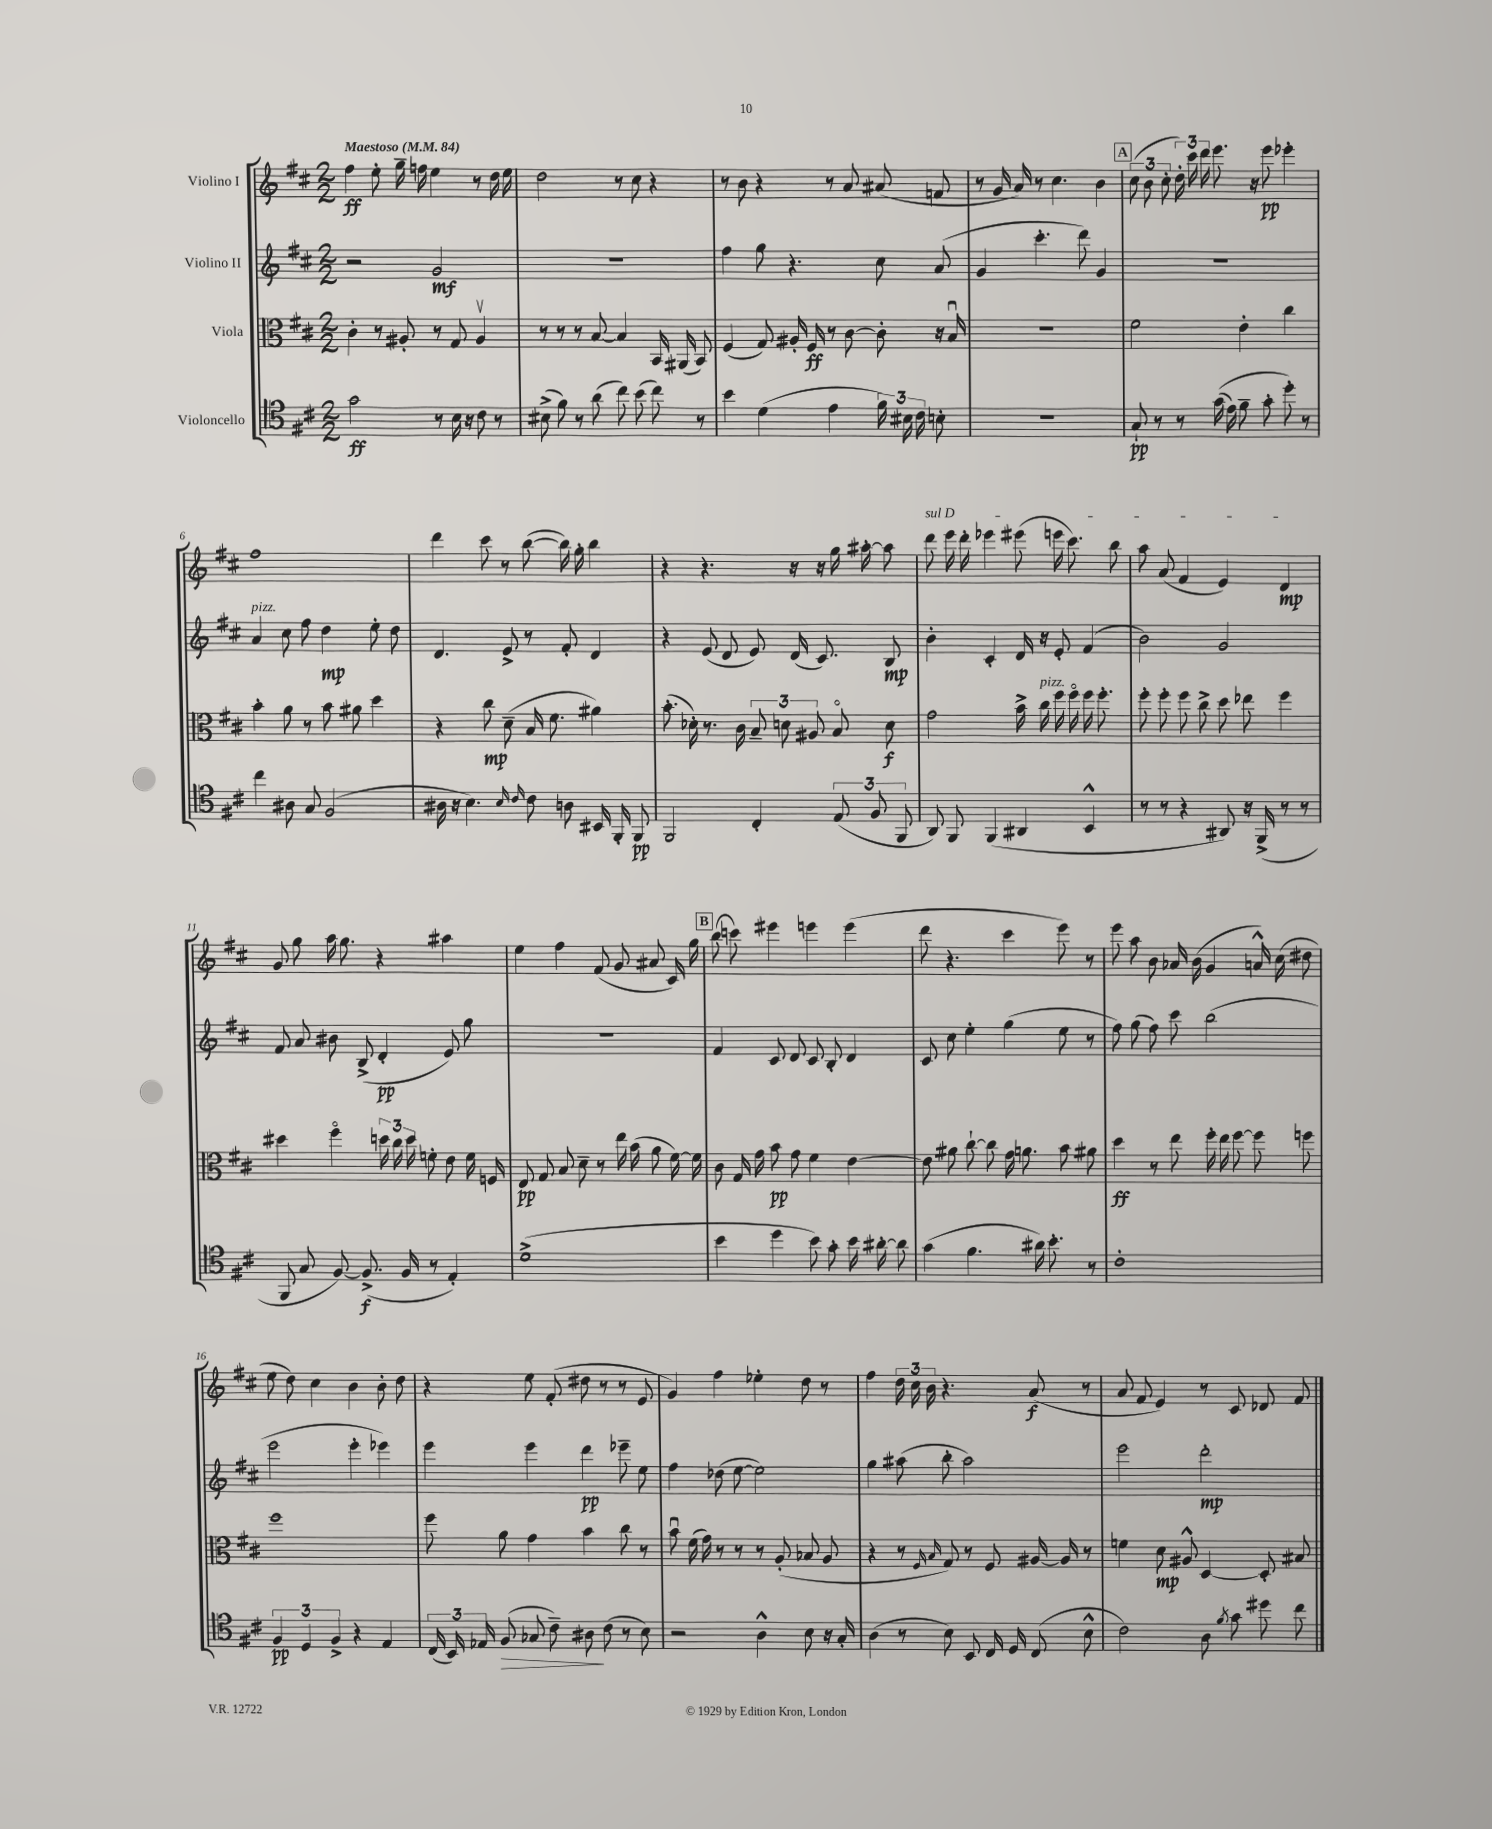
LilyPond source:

<<
\new StaffGroup <<
\new Staff = "s0" \with { instrumentName = "Violino I" } {
    \clef treble \key d \major \numericTimeSignature \time 2/2 \tempo "Maestoso" 4 = 84
    \autoBeamOff fis''4\ff e''8-. g''16-- f''16 e''4 r8 d''16 e''16 |
    d''2 r8 cis''8 r4 |
    r8 b'8 r4 r8 a'8 ais'8( f'8 |
    r8 g'16 a'16) r8 cis''4. b'4 |
    \mark \markup { \box "A" } \tuplet 3/2 { cis''8( b'8 cis''8-. } \tuplet 3/2 { d''16-.) cis'''16 d'''16 } e'''8. r16 e'''8\pp ees'''4-. |
    fis''1 |
    d'''4 cis'''8 r8 b''8~( b''16) g''16-. b''4 |
    r4 r4. r16 r16 g''16 ais''16~-. ais''8 |
    \once \override TextSpanner.bound-details.left.text = \markup { \italic "sul D" } d'''8\startTextSpan e'''16 d'''16-. ees'''4 eis'''8( e'''16 cis'''8.) b''8 |
    a''8 a'8( fis'4 e'4) d'4\mp\stopTextSpan |
    g'8 g''8 a''16 g''8. r4 ais''4 |
    e''4 fis''4 fis'8( g'8 ais'8 cis'16) g''16 |
    \mark \markup { \box "B" } b''8( c'''8) eis'''4 e'''4 e'''4( |
    d'''8 r4. cis'''4 e'''8) r8 |
    e'''8 a''8 b'8 aes'16 b'16( g'4 a'16-^) cis''16( dis''8 |
    e''8 d''8) cis''4 b'4 b'8-. d''8 |
    r4 e''8 fis'8-.( dis''8 r8 r8 e'8 |
    g'4) fis''4 ees''4-. d''8 r8 |
    fis''4 \tuplet 3/2 { d''16 cis''16 b'16 } r4. a'8\f( r8 |
    a'8 fis'8 e'4) r8 cis'8 des'8 fis'8 \bar "|." |
}
\new Staff = "s1" \with { instrumentName = "Violino II" } {
    \clef treble \key d \major \numericTimeSignature \time 2/2
    \autoBeamOff r2 g'2\mf |
    r1 |
    fis''4 g''8 r4. cis''8 a'8( |
    g'4 cis'''4.-. d'''8) g'4 |
    \mark \markup { \box "A" } R1 |
    a'4^\markup { \italic "pizz." } cis''8 fis''8 d''4\mp e''8-. d''8 |
    d'4. e'8-> r8 fis'8-. d'4 |
    r4 e'8( d'8 e'8) d'16( cis'8.) b8\mp |
    b'4-. cis'4-. d'16 r16 e'8-. fis'4( |
    b'2) g'2 |
    fis'8 a'8 bis'8 b8->( d'4-.\pp e'8) g''8 |
    r1 |
    \mark \markup { \box "B" } fis'4 cis'8 d'8 cis'8 b8-. d'4 |
    cis'8 cis''8 e''4-. g''4( e''8 r8 |
    fis''8) g''8( fis''8) cis'''8 b''2( |
    e'''2 e'''4-. ees'''4) |
    e'''4 e'''4 d'''4\pp ees'''8-- e''8 |
    fis''4 des''8( e''8~ e''2) |
    g''4 ais''8( b''8-. ais''2) |
    e'''2 d'''2-.\mp \bar "|." |
}
\new Staff = "s2" \with { instrumentName = "Viola" } {
    \clef alto \key d \major \numericTimeSignature \time 2/2
    \autoBeamOff cis'4-. r8 ais8-. r8 g8 ais4\upbow |
    r8 r8 r8 b8~ b4 b,16 ais,16( b,8) |
    fis4( g8) ais16-. fis16\ff r8 cis'8~ cis'8-. r16 b16\downbow |
    r1 |
    \mark \markup { \box "A" } fis'2 e'4-. cis''4 |
    b'4-. a'8 r8 b'8 ais'8 d''4 |
    r4 cis''8\mp d'8--( b16 fis'8. ais'4) |
    b'8.-.( des'16-.) r8. cis'16 \tuplet 3/2 { b8-- d'8 ais8 } b8\flageolet d'8\f |
    g'2 b'16-> cis''16^\markup { \italic "pizz." } fis''16 fis''16\flageolet fis''16 fis''8.-. |
    fis''8-. fis''8-. fis''8 cis''8-> d''8 ees''8 fis''4 |
    dis''4 fis''4\flageolet \tuplet 3/2 { d''16 cis''16 d''16 } f'8-. e'8 f'16 f16 |
    e8\pp g8 b8 d'8-- r8 e''16 b'16( a'8 fis'16~) fis'16 |
    \mark \markup { \box "B" } cis'8 g16 g'16 b'8\pp g'8 fis'4 e'4~ |
    e'8 ais'8 cis''8~-! cis''8 g'16 a'8. b'8 ais'8 |
    d''4\ff r8 e''8 fis''16-. e''16 fis''8~ fis''8 f''8 |
    fis''1 |
    fis''8 a'8 g'4 b'4 cis''8 r8 |
    b'8\downbow fis'16( g'16) r8 r8 r8 a8-.( bes8 a8 |
    r4 r8 \grace { fis16 b16 } g8) r8 fis8 ais16~ ais16 r8 |
    f'4 d'8\mp ais8-^ d4~ d8-. bis8 \bar "|." |
}
\new Staff = "s3" \with { instrumentName = "Violoncello" } {
    \clef tenor \key d \major \numericTimeSignature \time 2/2
    \autoBeamOff g'2\ff r8 b16 r16 cis'8 r8 |
    bis8->( fis'8) r8 a'8( cis''8) b'8( cis''8) r8 |
    b'4 d'4( e'4 \tuplet 3/2 { fis'16) bis16 cis'16 } b8-. |
    r1 |
    \mark \markup { \box "A" } g8-!\pp r8 r8 g'16(\( e'16) fis'8-- g'8-. d''8-.\) r8 |
    cis''4 ais8 g8 fis2( |
    ais16 r16 b4.) \grace { b16 cis'16 } cis'8 a8 bis,16 fis,16-. fis,8\pp |
    fis,2 cis4-. \tuplet 3/2 { e8( fis8 fis,8 } |
    a,8) fis,8 fis,4( ais,4 b,4-^ |
    r8 r8 r4 ais,8) r16 fis,16->( r8 r8 |
    fis,8 g8 fis8~) fis8.->\f( fis16 r8 e4-.) |
    d'1->( |
    \mark \markup { \box "B" } b'4 d''4 b'8) g'8-. b'16 ais'16~-. ais'8 |
    g'4( fis'4. ais'16) b'8.-. r8 |
    cis'1-. |
    \tuplet 3/2 { fis4\pp d4 fis4-> } r4 e4 |
    \tuplet 3/2 { cis16( b,16) ees16 } fis8\>( ges8 cis'8--) ais8\! cis'8( r8 b8) |
    r2 a4-^ b8 r16 g16-. |
    a4( r8 b8) b,8 cis16 d16 cis8( b8-^ |
    cis'2) a8 \acciaccatura { fis'8 } g'8 dis''8 cis''8 \bar "|." |
}
>>
>>
